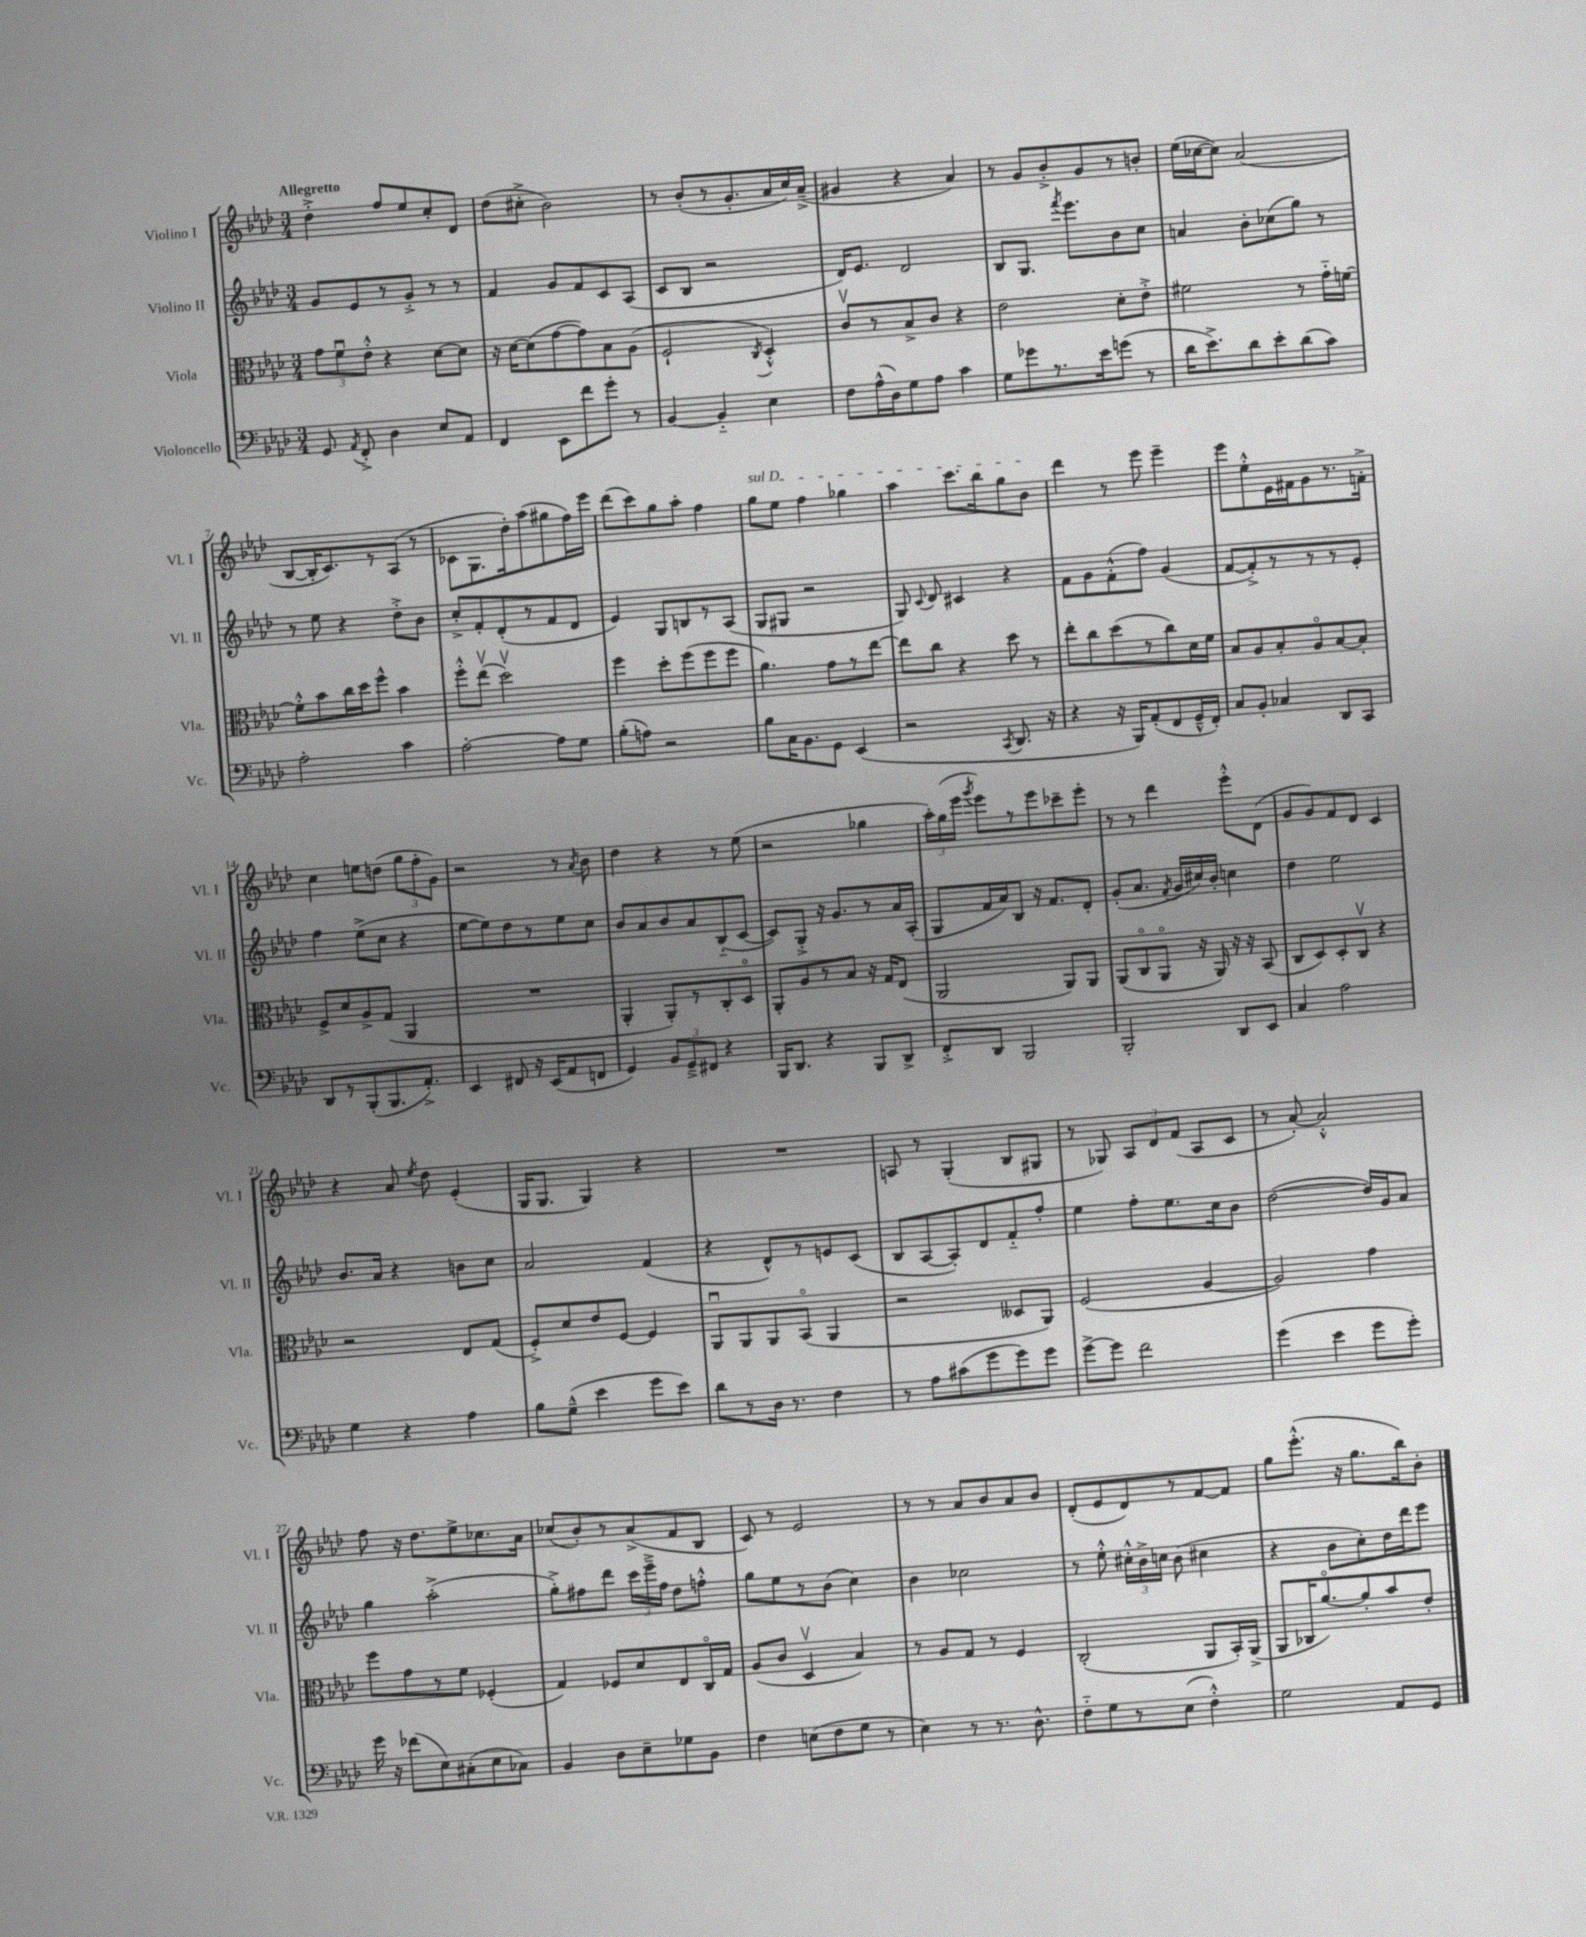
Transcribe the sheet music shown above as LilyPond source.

<<
\new StaffGroup <<
\new Staff = "s0" \with { instrumentName = "Violino I" shortInstrumentName = "Vl. I" } {
    \clef treble \key aes \major \numericTimeSignature \time 3/4 \tempo "Allegretto"
    \autoBeamOff des''4-.-> f''8[ ees''8 c''8-. des'8] |
    des''8[( cis''8]-.-> bes'2) |
    r8 bes'8[-.( r8 g'8.-. aes'16 c''16) aes'16]--->( |
    gis'4 r4 aes'4) |
    r8 g'8[ bes'8-.-> g'8 r8 b'8]-. |
    ees''16[( ces''16~ ces''8]) aes'2( |
    bes8[~ bes16-. c'8.) r8 aes8]( r8 |
    ces'8[ g8. des''16-.) aes''8( gis''8 f''16) ees'''16] |
    des'''8[( c'''8) g''8 aes''8]-. f''4 |
    \once \override TextSpanner.bound-details.left.text = \markup { \italic "sul D" } g''8[\startTextSpan ees''8] f''4 ges''4 |
    aes''4 c'''8.[ bes''16 g''8 bes'8]\stopTextSpan |
    des'''4 r8 ees'''8 ees'''4-- |
    ees'''8[ ees''8-.-^ ees'16 fis'16 g'8 r8. f'16]-.-> |
    c''4 e''8[ d''8]( \tuplet 3/2 { g''8[ f''8-. g'8]) } |
    r2 r8 \acciaccatura { aes'8 } bes'8 |
    des''4 r4 r8 ees''8( |
    r2 ges''4 |
    \tuplet 3/2 { aes''16[-.) g''16( ees'''16] } \acciaccatura { g'''8 } ees'''8[) r8 ees'''8 ces'''8-- ees'''8]-. |
    r8 r8 des'''4 ees'''8[-.-^ des'8]( |
    g'8[ g'8) f'8 des'8] c'4 |
    r4 aes'8 \acciaccatura { ees''8 } des''8 ees'4-.( |
    g16[ g8.] g4) r4 |
    R2. |
    a8 r8 g4-.( bes8[ gis8] |
    r8 ges8) \tuplet 3/2 { aes8[ des'8 f'8]( } aes8[ c'8] |
    r8 aes'8~-.) aes'2-.-^ |
    f''8 r16 des''8.[ ees''8-> ces''8. aes'16] |
    ces''8[( bes'8-.) r8 aes'8->( f'8 bes8] |
    c'8) r8 ees'2 |
    r8 r8 aes'8[ bes'8 aes'8 bes'8] |
    des'8[-.( ees'8 des'8) r8 f'8~ f'8] |
    g''8[ ees'''8.]-.-^( r16 g''8.[ bes''16) bes'8]-. \bar "|." |
}
\new Staff = "s1" \with { instrumentName = "Violino II" shortInstrumentName = "Vl. II" } {
    \clef treble \key aes \major \numericTimeSignature \time 3/4
    \autoBeamOff g'8[ ees'8 r8 g'8]-.-> r8 r8 |
    f'4 g'8[ f'8 c'8 aes8]( |
    c'8[ bes8] r2 |
    des'16[) ees'8.] des'2 |
    bes8[ g8.] \acciaccatura { f'''8 } ees'''8.[ bes'8 c''8] |
    a'4 bes'8[-. ces''8( g''8]) r8 |
    r8 ees''8 r4 des''8[-.-> bes'8] |
    c''8[-.-> f'8-. des'8-.( r8 f'8 des'8] |
    ees'4) g8[ b8 r8 aes8]( |
    g8[ gis8] r2 |
    g8) \appoggiatura { c'8 } des'8 cis'4 r4 |
    f'8[ g'8 f'8-.-^( f''8]) g'4( |
    f'8[~ f'8-.->) r8 r8 r8 ees'8]-. |
    f''4 ees''8[->( c''8] r4 |
    ees''8[~ ees''8) des''8 r8 ees''8 c''8] |
    bes'8[ aes'8 bes'8 aes'8 bes8-_( c'8]~ |
    c'8[) g8]-.-> r16 g'8.[ r8 aes'16 aes16]-.( |
    g8[ f'16 aes'16) bes8] r16 f'8.[ des'8]-. |
    g'8[-.( aes'8.] \acciaccatura { f'8 } g'16[ cis''16) bes'16]-. c''4 |
    des''4 ees''2 |
    bes'8.[ aes'16] r4 b'8[ c''8] |
    aes'2 f'4( |
    r4 des'8[-^) r8 e'8 c'8]( |
    bes8[ aes8~ aes8-.) des'8 f'8-_ f''8]-. |
    ees''4 f''8[-. ees''8. c''16 bes'8] |
    des''2~( des''16[) g'16 aes'8] |
    g''4 aes''2-.->( |
    g''8[-.->) fis''8 des'''8] \tuplet 3/2 { c'''16[ ees'''16---> fis''16] } des''8[ f''8]-.-^ |
    g''8[ ees''8 r8 bes'8]( c''4) |
    bes'4 ces''2 |
    r8 ees''8-.-^ \tuplet 3/2 { cis''16[-.-^ bes'16-> c''16] } bes'8( cis''4 |
    r4 bes'8[ c''8-.) des''16 des'''16 ees'''8] \bar "|." |
}
\new Staff = "s2" \with { instrumentName = "Viola" shortInstrumentName = "Vla." } {
    \clef alto \key aes \major \numericTimeSignature \time 3/4
    \autoBeamOff \tuplet 3/2 { g'8[ f'8\downbow ees'8]-.-^ } r4 des'8[~ des'8] |
    r16 des'16[~ des'8( g'8~ g'8) bes8 aes8]( |
    f2-! \acciaccatura { c8 } des4-.-^) |
    c'8[\upbow r8 bes8-> c'8] r4 |
    ees'2 des'8[-. ees'8]-.-> |
    fis'2 r8 g'16[-_ f'16]~ |
    f'8[-.-^ bes'8 c''16 des''16 f''8]-^ bes'4 |
    f''8[-.-^ ees''8]\upbow( des''2\upbow) |
    f''4 des''8[-. f''8( f''8 f''8] |
    aes'4.) g'8[ r8 ees''8]~ |
    ees''8[ c''8] r4 des''8 r8 |
    ees''8[-. c''8 des''8( r8 c''8) des'16 f'16] |
    bes8[ aes8 bes8-. aes8\flageolet bes8~ bes8]-. |
    f8[-> des'8 aes8-> g8]( aes,4 |
    R2. |
    aes,4-. aes,8[-.) r8 c8-. des8]\flageolet |
    aes,8[-. aes8 r8 bes8] r16 g16[ ees8]( |
    aes,2 aes,8[) aes,8] |
    aes,8[( c8\flageolet aes,8]\flageolet r16 aes,16) r16 r16 bes,8( |
    c8[ des8) des8-. c8]\upbow r4 |
    r2 ees8[ g8]( |
    f8[-.->) des'8 ees'8 f8]~ f4 |
    aes,8[\downbow aes,8 aes,8 bes,8]\flageolet( aes,4 |
    r2 deses8[ aes,8]) |
    f2( aes4~ |
    aes2) g'4 |
    f''8[ g'8 r8 f'8] fes4-.( |
    g4) fes8[ des'8 ees8 c16\flageolet g16] |
    aes8[( c'8] des4\upbow bes4) |
    r8 aes8[ g8] r8 f4 |
    c2-.( aes,8[ bes,16-.) aes,16]->( |
    aes,8[ ces16 aes'8.~\flageolet) aes'8-. bes'8 ees'8]-. \bar "|." |
}
\new Staff = "s3" \with { instrumentName = "Violoncello" shortInstrumentName = "Vc." } {
    \clef bass \key aes \major \numericTimeSignature \time 3/4
    \autoBeamOff g,8 \acciaccatura { aes,8 } f,8-.-> des4 ees8[ aes,8] |
    f,4 ees,8[ f'8 g'8]-. r8 |
    bes,4~ bes,4-_ ees4 |
    f8[ aes16-^( des16) g8 aes8] c'4 |
    g8[ ges'8 r8. ees'16 g'8]( r8 |
    des'16[ ees'8.->) des'8 ees'8-. des'8( c'8]) |
    aes2-. c'4 |
    aes2~-. aes8[ g8] |
    bes8[-.( a8]) r2 |
    bes8[ c16 bes,8. g,8] ees,4( |
    r2 \acciaccatura { c,8 } des,8. r16 |
    r4 r16 bes,,16[) aes,8-.( f,8 g,16---^ f,16]-.) |
    c8[ bes,8]-. ces4 des,8[ c,8] |
    des,8[ r8 bes,,8-.( bes,,8. aes,8.]-.->) |
    ees,4 fis,8 r16 ees,16[( aes,8 f,8] |
    g,4) \tuplet 3/2 { bes,8[ g,8---> fis,8] } r4 |
    bes,,16[ des,8.] r4 bes,,8[ des,8]-> |
    f,8[-.-> des,8] bes,,2 |
    bes,,2-. des,8[ ees,8] |
    c4 aes2 |
    g4 r4 aes4 |
    bes8[ g8]---^( ees'4 g'8[ ees'8]) |
    des'8[ r8 des16] r8. f4 |
    r8 aes8[ cis'8( g'8 g'8) g'8] |
    g'8[~-> g'8] f'2 |
    g'4( ees'4 g'8[ g'8]-.) |
    g'16 r16 fes'8[( ees8) cis8-.( ees8 ces8]) |
    bes,4 des8[ ees8-- ges8 bes,8] |
    f4 e8[( f8 g8] r8 |
    ees4) r8 r8. des8.-^ |
    f8[-_ g8 r8 ees8]( f4-.-^) |
    g2 aes,8[ g,8] \bar "|." |
}
>>
>>
